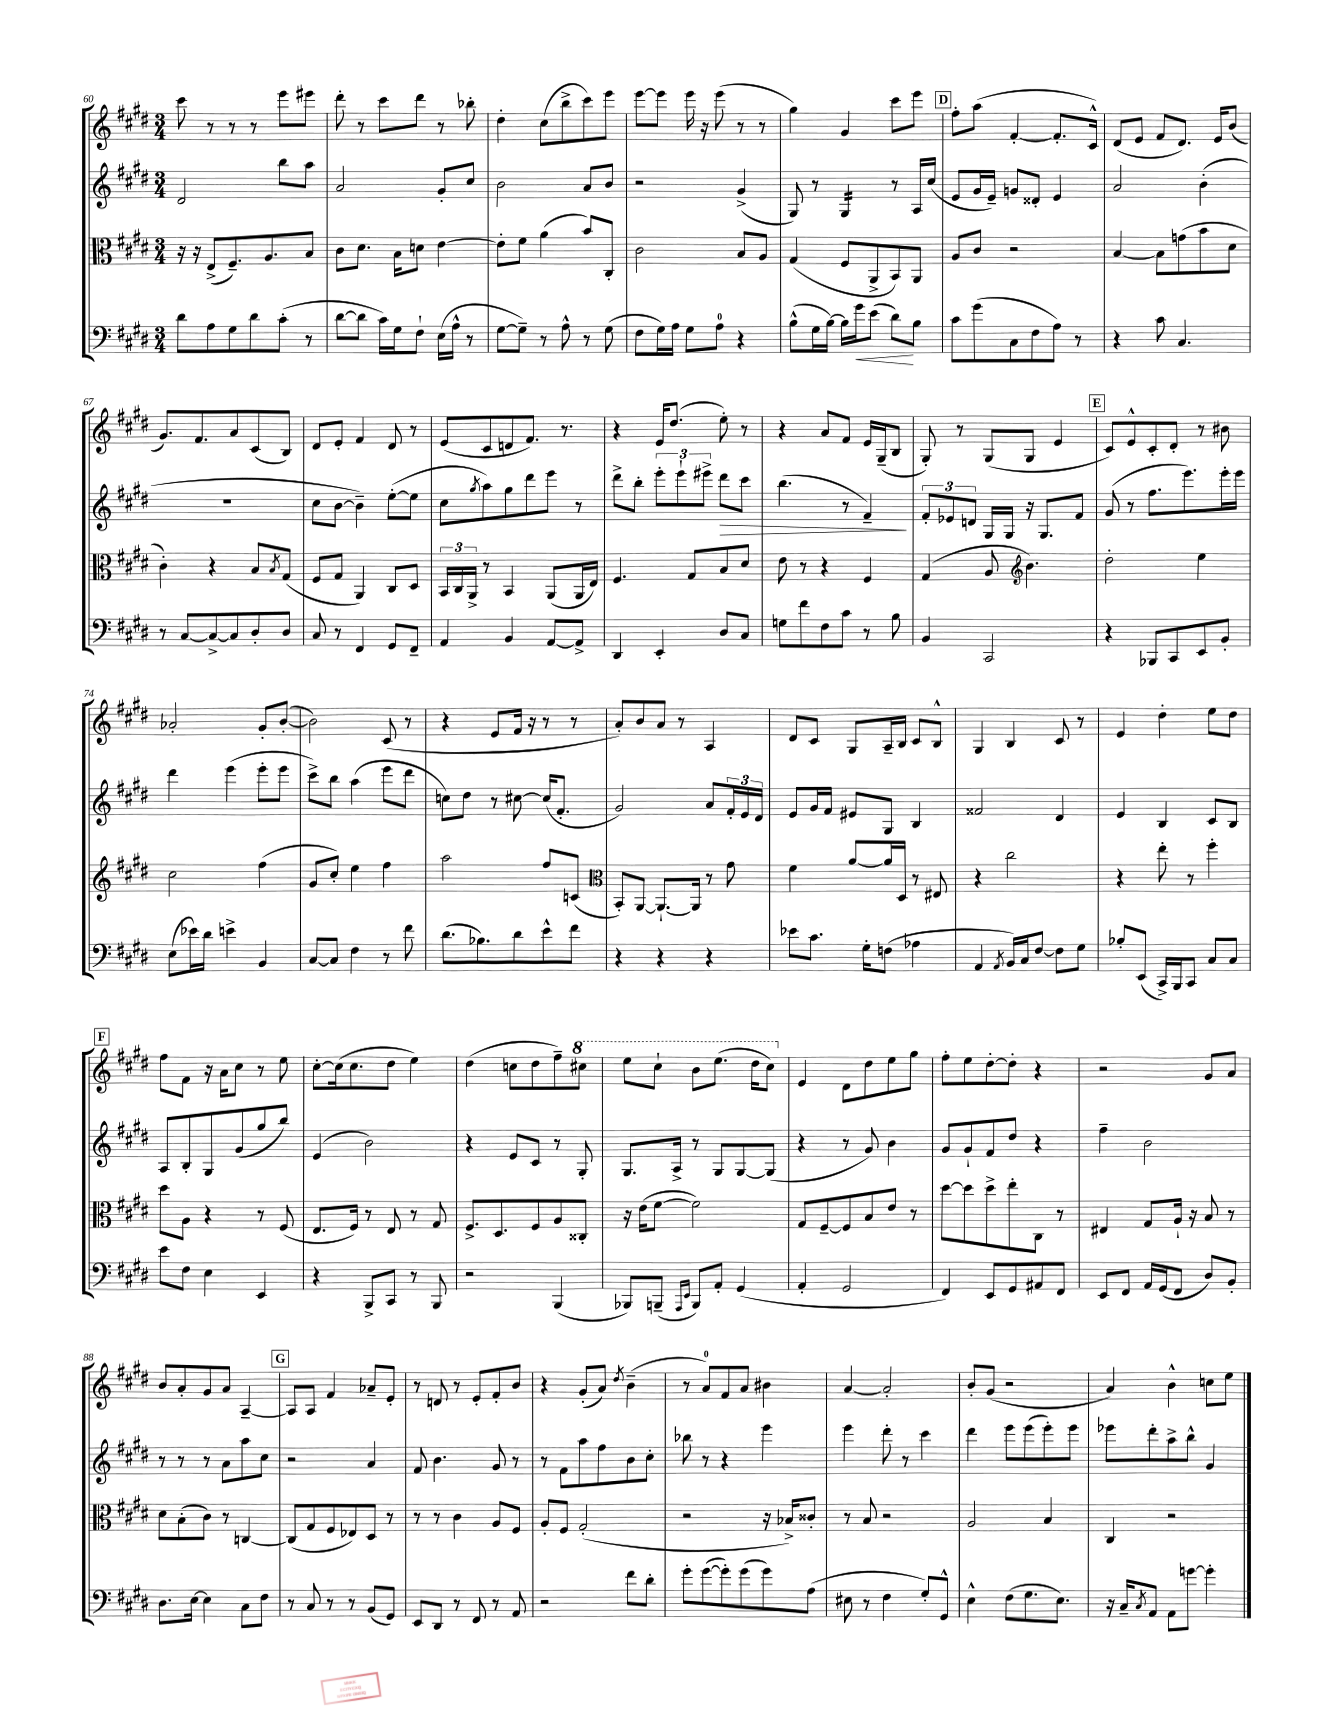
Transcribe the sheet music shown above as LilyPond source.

<<
\new StaffGroup <<
\new Staff = "s0" {
    \clef treble \key e \major \numericTimeSignature \time 3/4
    cis'''8 r8 r8 r8 e'''8 eis'''8 |
    dis'''8-. r8 cis'''8 dis'''8 r8 bes''8-. |
    dis''4-. cis''8( b''8-> cis'''8) e'''8 |
    e'''8~ e'''8 e'''16 r16 e'''8( r8 r8 |
    gis''4) gis'4 cis'''8 e'''8 |
    \mark \markup { \box "D" } fis''8-. a''8( fis'4~-. fis'8.-. cis'16-^) |
    dis'8( e'8 fis'8 dis'8.) e'16 b'8( |
    gis'8.) fis'8. a'8 cis'8( b8) |
    dis'8 e'8-. fis'4 dis'8 r8 |
    e'8( cis'8 d'8 fis'8.) r8. |
    r4 e'16 dis''8.( e''8-.) r8 |
    r4 a'8 fis'8 e'16 gis16--( b8 |
    gis8-.) r8 gis8( gis8 e'4 |
    \mark \markup { \box "E" } cis'8) e'8-^ cis'8-. dis'8-. r8 bis'8 |
    aes'2-. gis'8-. b'8~-.( |
    b'2) cis'8( r8 |
    r4 e'8 fis'16 r16 r8 r8 |
    a'8-.) b'8 a'8 r8 a4 |
    dis'8 cis'8 gis8 a16-- b16 cis'8 b8-^ |
    gis4 b4 cis'8 r8 |
    e'4 dis''4-. e''8 dis''8 |
    \mark \markup { \box "F" } fis''8 fis'8 r16 a'16 cis''8 r8 e''8 |
    cis''8~-. cis''16( cis''8. dis''8 e''4) |
    dis''4( c''8 dis''8 fis''8--) \ottava #1 cis'''!8 |
    e'''8 cis'''8-! b''8 e'''8.( dis'''16 cis'''8) \ottava #0 |
    e'4 dis'8 dis''8 e''8 gis''8 |
    fis''8-. e''8 dis''8~-. dis''8-. r4 |
    r2 gis'8 a'8 |
    b'8 a'8-. gis'8 a'8 a4~-- |
    \mark \markup { \box "G" } a8 a8 fis'4 aes'8-- e'8-. |
    r8 d'8 r8 e'8-. fis'8-. b'8 |
    r4 gis'8-.( a'8) \acciaccatura { dis''8 } b'4--( |
    r8 a'8-0) fis'8 a'8 bis'4 |
    a'4~ a'2-. |
    b'8-. gis'8( r2 |
    a'4) b'4-^ c''8 e''8 \bar "|." |
}
\new Staff = "s1" {
    \clef treble \key e \major \numericTimeSignature \time 3/4
    dis'2 b''8 a''8 |
    a'2 gis'8-. cis''8 |
    b'2 a'8 b'8 |
    r2 gis'4->( |
    gis8) r8 gis4:16 r8 a16 cis''16( |
    \mark \markup { \box "D" } e'8 gis'16 e'16--) g'8 disis'8-. e'4 |
    a'2 b'4-.( |
    R2. |
    cis''8 b'8~ b'4--) e''8~-.( e''8 |
    cis''8 \acciaccatura { gis''8 } a''8) gis''8 dis'''8 e'''8 r8 |
    dis'''8-> b''8-. \tuplet 3/2 { e'''8-. e'''8-! eis'''8-> } dis'''8\> cis'''8 |
    b''4.( r8 fis'4--\!) |
    \tuplet 3/2 { fis'8-. ees'8 d'8 } gis16 gis16 r16 gis8. fis'8 |
    \mark \markup { \box "E" } gis'8( r8 fis''8. e'''8.) e'''16-. e'''16 |
    dis'''4 e'''4( e'''8-. e'''8 |
    cis'''8->) b''8 a''4( e'''8 dis'''8 |
    c''8) dis''8 r8 cis''8~ cis''16( fis'8.-. |
    gis'2) a'8 \tuplet 3/2 { fis'16-. e'16 dis'16 } |
    e'8 gis'16 fis'16 eis'8 gis8 b4 |
    fisis'2 dis'4 |
    e'4 b4 cis'8 b8 |
    \mark \markup { \box "F" } a8 b8-. gis8 gis'8( gis''8 b''8) |
    e'4( b'2) |
    r4 e'8 cis'8 r8 gis8-. |
    gis8. a16-> r8 gis8 gis8~ gis8( |
    r4 r8 gis'8) b'4 |
    gis'8 gis'8-! fis'8 dis''8 r4 |
    fis''4-- b'2 |
    r8 r8 r8 a'8 a''8 cis''8 |
    \mark \markup { \box "G" } r2 a'4 |
    fis'8 b'4. gis'8 r8 |
    r8 fis'8 a''8 fis''8 b'8 cis''8-. |
    bes''8 r8 r4 e'''4 |
    e'''4 dis'''8-. r8 cis'''4 |
    dis'''4 e'''8 e'''8( e'''8-.) e'''8 |
    ees'''8 dis'''8-. a''8-> b''8-^ gis'4 \bar "|." |
}
\new Staff = "s2" {
    \clef alto \key e \major \numericTimeSignature \time 3/4
    r16 r16 e8->( fis8.--) a8. b8 |
    cis'8 dis'8. b16 d'8 e'4~ |
    e'8-. fis'8 a'4( b'8) cis8-. |
    cis'2 b8 a8 |
    gis4( fis8 a,8-> b,8) a,8 |
    \mark \markup { \box "D" } a8 cis'8 r2 |
    b4~ b8 g'8( b'8 dis'8 |
    cis'4-.) r4 b8 \acciaccatura { b8 } gis8( |
    fis8 gis8 a,4) cis8 dis8 |
    \tuplet 3/2 { b,16 cis16 a,16-> } r8 b,4 a,8( a,16 e16) |
    fis4. gis8 b8 dis'8 |
    e'8 r8 r4 fis4 |
    gis4( a8 \clef treble b'4.) |
    \mark \markup { \box "E" } dis''2-. e''4 |
    cis''2 fis''4( |
    gis'8 cis''8-.) e''4 fis''4 |
    a''2 fis''8 c'8( |
    \clef alto b,8-.) a,8~ a,8.~-! a,16 r8 gis'8 |
    fis'4 a'8~ a'16 dis16 r8 eis8 |
    r4 cis''2 |
    r4 e''8-. r8 fis''4-. |
    \mark \markup { \box "F" } dis''8 a8 r4 r8 fis8( |
    e8. fis16) r8 e8 r8 gis8 |
    fis8.-> dis8. fis8 a8 cisis8-. |
    r16 e'16( fis'8~ fis'2) |
    gis8 fis8~-- fis8 b8 e'8 r8 |
    dis''8~ dis''8 dis''8-> e''8-. cis8 r8 |
    eis4 gis8 a16-! r16 b8 r8 |
    dis'8 b8-.( cis'8) r8 c4~ |
    \mark \markup { \box "G" } c8( gis8 fis8 ees8) dis8 r8 |
    r8 r8 cis'4 a8 fis8 |
    a8-. fis8 gis2-.( |
    r2 r16 bes16->) cisis'8-. |
    r8 b8 r2 |
    a2 b4 |
    cis4 r2 \bar "|." |
}
\new Staff = "s3" {
    \clef bass \key e \major \numericTimeSignature \time 3/4
    dis'8 a8 gis8 dis'8 cis'8-.( r8 |
    dis'8~ dis'8 cis'16) gis16 fis8-! e16( a16-^ r8 |
    gis8~ gis8--) r8 a8-^ r8 gis8( |
    fis8 gis16) a16 gis8 a8-0 r4 |
    b8-^( gis16 b16~) b16 gis'16\< e'8( dis'8\!) b8 |
    \mark \markup { \box "D" } cis'8 gis'8( cis8 fis8 a8) r8 |
    r4 cis'8 cis4. |
    r8 cis8~ cis8~-> cis8 dis8-. dis8 |
    cis8 r8 fis,4 gis,8 fis,8-- |
    a,4 b,4 a,8~ a,8-> |
    dis,4 e,4-. dis8 cis8 |
    g8 fis'8 fis8 cis'8 r8 b8 |
    b,4 cis,2 |
    \mark \markup { \box "E" } r4 bes,,8 cis,8 e,8 b,8-. |
    e8( ees'16) dis'16 e'4-> b,4 |
    cis8~ cis8 fis4 r8 fis'8 |
    dis'8.( bes8.) dis'8 e'8-^ fis'8 |
    r4 r4 r4 |
    ees'8 cis'8. gis16-. f8( aes4 |
    a,4 \acciaccatura { a,8 } b,16) cis16 fis8~ fis8 gis8 |
    bes8-. e,8( cis,16->) b,,16 cis,8 cis8 cis8 |
    \mark \markup { \box "F" } e'8 fis8 e4 e,4 |
    r4 b,,8-> cis,8 r8 b,,8 |
    r2 b,,4( |
    bes,,8) b,,8--( \grace { a,,16 e,16 } b,,8) a,8-. gis,4( |
    a,4-. gis,2 |
    fis,4) e,8 gis,8 ais,8 fis,8 |
    e,8 fis,8 a,16 gis,16( fis,8 dis8) b,8-. |
    dis8. e16~ e4 cis8 fis8 |
    \mark \markup { \box "G" } r8 cis8 r8 r8 b,8( gis,8) |
    e,8 dis,8 r8 fis,8 r8 a,8 |
    r2 fis'8 dis'8-. |
    gis'8-. gis'8~( gis'8-.) gis'8( gis'8) a8( |
    eis8 r8 fis4 gis8-.) gis,8-^ |
    e4-^ fis8( gis8. e8.) |
    r16 cis16-- \acciaccatura { cis8 } a,8 a,8 g'8~ g'4-. \bar "|." |
}
>>
>>
\layout { \context { \Score currentBarNumber = #60 } }
